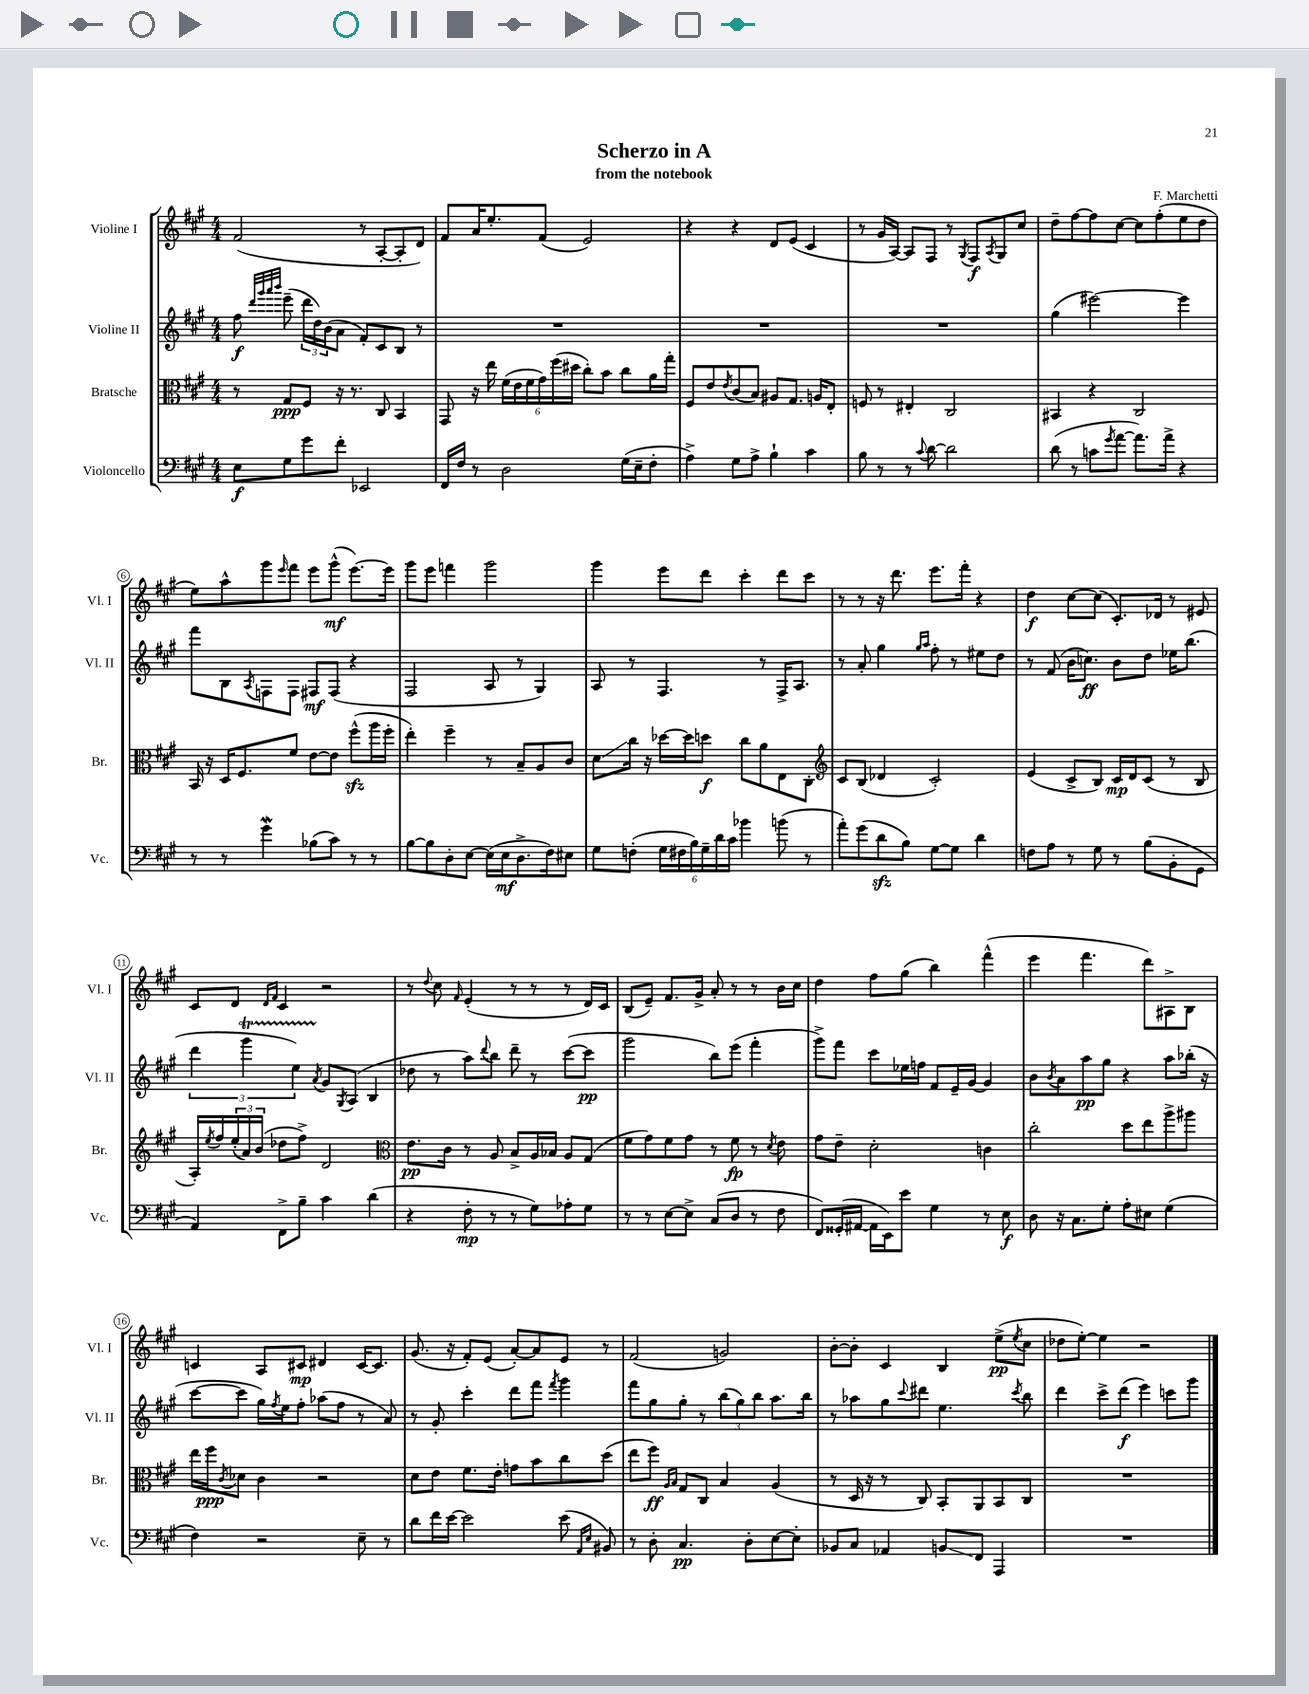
\header { title = "Scherzo in A" composer = "F. Marchetti" subtitle = "from the notebook" }
<<
\new StaffGroup <<
\new Staff = "s0" \with { instrumentName = "Violine I" shortInstrumentName = "Vl. I" } {
    \clef treble \key a \major \numericTimeSignature \time 4/4
    fis'2( r8 a8~-. a8-. d'8) |
    fis'8 a'16 e''8.-. fis'8( e'2) |
    r4 r4 d'8 e'8( cis'4 |
    r8 gis'16 a16~) a8 fis8 r8 \acciaccatura { gis8 } fis8\f \acciaccatura { a8 } gis8 cis''8 |
    d''8-- fis''8~ fis''8 cis''8~ cis''8 fis''8-.( e''8 d''8 |
    e''8) a''8-^ gis'''8 \grace { e'''16 } fis'''8 e'''8 gis'''8-^\mf( e'''8.~) e'''16 |
    gis'''8 e'''8 f'''4 gis'''2 |
    gis'''4 e'''8 d'''8 cis'''4-. d'''8 cis'''8 |
    r8 r8 r16 d'''8. e'''8. fis'''16-. r4 |
    d''4\f cis''8~ cis''8( cis'8.-.) des'16 r8 eis'8 |
    cis'8 d'8 \grace { d'16 fis'16 } cis'4 r2 |
    r8 \appoggiatura { d''8 } cis''8 \grace { fis'16 } e'4-.( r8 r8 r8 d'16) cis'16 |
    b8( e'8--) fis'8. gis'16-> a'8-. r8 r8 b'16 cis''16 |
    d''4 fis''8 gis''8( b''4) fis'''4-^( |
    e'''4 fis'''4. d'''8) ais8-> b8 |
    c'4 a8 cis'8\mp dis'4 cis'16~ cis'8. |
    gis'8.( r16 fis'8-.) e'8( a'8~-.) a'8 e'8 r8 |
    fis'2( g'2) |
    b'8~-. b'8-. cis'4 b4 e''8->\pp( \acciaccatura { e''8 } cis''8 |
    des''8 e''8~-.) e''4 r2 \bar "|." |
}
\new Staff = "s1" \with { instrumentName = "Violine II" shortInstrumentName = "Vl. II" } {
    \clef treble \key a \major \numericTimeSignature \time 4/4
    fis''8\f \grace { d'''32 gis'''32 a'''32 b'''32 } e'''8--( \tuplet 3/2 { d'''16 d''16) b'16( } a'8 fis'8-.) cis'8 b8 r8 |
    R1 |
    R1 |
    R1 |
    gis''4( eis'''2~) eis'''4 |
    fis'''8 b8 \acciaccatura { a8 } f8 f8 fis8\mf fis8( r4 |
    fis2 a8 r8 gis4) |
    a8 r8 fis4. r8 fis16-> a8. |
    r8 a'8-. gis''4 \grace { gis''16 a''16 } fis''8-. r8 eis''8 d''8 |
    r8 fis'8( b'16 c''8.\ff) b'8 d''8 ees''16 b''8.( |
    \tuplet 3/2 { d'''4 gis'''4\startTrillSpan e''4) } \acciaccatura { a'8 } gis'8\stopTrillSpan \acciaccatura { gis8 } a8( b4 |
    des''8 r8 a''8) \appoggiatura { d'''8 } b''8 d'''8-- r8 cis'''8~( cis'''8\pp |
    gis'''2 b''8) e'''8( fis'''4-. |
    gis'''8->) fis'''8 cis'''8 ees''16 f''16 fis'8 e'16-- gis'16~ gis'4 |
    b'8 \acciaccatura { b'8 } a'8 a''8\pp gis''8 r4 a''8 bes''16-.( r16 |
    cis'''8~ cis'''8 gis''16) \acciaccatura { fis''8 } e''16 fis''8-. aes''8( fis''8 r8 a'8) |
    r8 gis'8-. cis'''4-. d'''8 fis'''8 \acciaccatura { fis'''8 } gis'''4 |
    fis'''8 gis''8 gis''8-. r8 \tuplet 3/2 { b''8( gis''8) b''8 } a''8. b''16 |
    r8 aes''8 gis''8 \appoggiatura { cis'''8 } dis'''8 e''4. \acciaccatura { cis'''8 } b''8 |
    d'''4 cis'''8-> d'''8\f( e'''4) c'''8 gis'''8 \bar "|." |
}
\new Staff = "s2" \with { instrumentName = "Bratsche" shortInstrumentName = "Br." } {
    \clef alto \key a \major \numericTimeSignature \time 4/4
    r8 gis8\ppp fis8 r16 r8. cis8 b,4 |
    gis,8 r16 e''16 \tuplet 6/4 { fis'16( e'16 fis'16 gis'16) fis''16( dis''16 } cis''8-.) b'8 cis''8 a'16 gis''16-. |
    fis8 e'8 \acciaccatura { e'8 } cis'8( b8) ais8 gis8. a16 e8-. |
    f8 r8 eis4-. cis2 |
    bis,4 r4 cis2 |
    b,16 r16 d16 fis8. fis'8 e'8~ e'8 fis''8-^\sfz( a''16 fis''16-. |
    e''4-.) fis''4-- r8 b8-- a8 cis'8 |
    d'8\glissando cis''16 r16 des''16~ des''16 d''8\f cis''8 a'8 e8 cis8-. |
    \clef treble cis'8 b8( des'4 cis'2-.) |
    e'4( cis'8-> b8) cis'16\mp d'16 cis'8( r8 b8 |
    a16-.) \acciaccatura { e''8 } fis''16 \tuplet 3/2 { e''16-.( a'16) b'16( } des''8 fis''8->) d'2 |
    \clef alto e'8.\pp cis'16 r8 a8 b8-> a16 bes16 a8 gis8( |
    fis'8 gis'8) fis'8 gis'8 r8 fis'8\fp r8 \acciaccatura { d'8 } e'8 |
    gis'8 e'8-- d'2-. c'4 |
    cis''2-. d''8 e''8 a''8-> ais''8 |
    e''16 fis''16\ppp \acciaccatura { cis'8 } des'8 cis'4 r2 |
    d'8 e'8 fis'8. e'16-. g'8 b'8 cis''8 d''8( |
    e''8 fis''8\ff) \grace { a16 b16 } gis8 cis8 b4 a4( |
    r8 d16 r16 r8 cis8) b,8-. a,8 b,8 cis8 |
    R1 \bar "|." |
}
\new Staff = "s3" \with { instrumentName = "Violoncello" shortInstrumentName = "Vc." } {
    \clef bass \key a \major \numericTimeSignature \time 4/4
    e8\f gis8 gis'8 fis'8-. ees,2 |
    fis,16 fis16 r8 d2 gis16( e16-- fis8-. |
    a4->) gis8 a8-> b4-! cis'4 |
    b8 r8 r8 \appoggiatura { cis'8 } d'8~ d'2 |
    d'8( r8 c'8 \acciaccatura { gis'8 } a'8~ a'8.) a'16-> r4 |
    r8 r8 gis'4\mordent bes8( cis'8) r8 r8 |
    b8~ b8 d8-. e8~ e16( e16\mf d8.-> fis16) eis8 |
    gis8 f8-.( \tuplet 6/4 { gis16 fis16 b16) gis16-- d'16 cis'16 } bes'4 b'8( r8 |
    a'8-.) gis'8( d'8\sfz b8) gis8~ gis8 d'4 |
    f8 a8 r8 gis8 r8 b8( b,8-. gis,8 |
    a,4) fis,8-> b8-- cis'4 d'4( |
    r4 fis8-.\mp r8 r8 gis8) aes8-. gis8 |
    r8 r8 e8~ e8-> cis8( d8 r8 fis8 |
    fis,8) gisis,16-.( ais,16~ ais,16 e,16) e'8 gis4 r8 e8\f |
    d8 r16 cis8. gis8-. a8-. eis8 gis4( |
    fis4) r2 e8-- r8 |
    d'8 fis'16 e'16~ e'2 e'8( \grace { a,16 e16 } bis,8) |
    r8 d8-. cis4.\pp d8-. e8~ e8-. |
    bes,8 cis8 aes,4 b,8\glissando fis,8 a,,4 |
    R1 \bar "|." |
}
>>
>>
\layout { \context { \Score \override BarNumber.stencil = #(make-stencil-circler 0.1 0.3 ly:text-interface::print) } }
